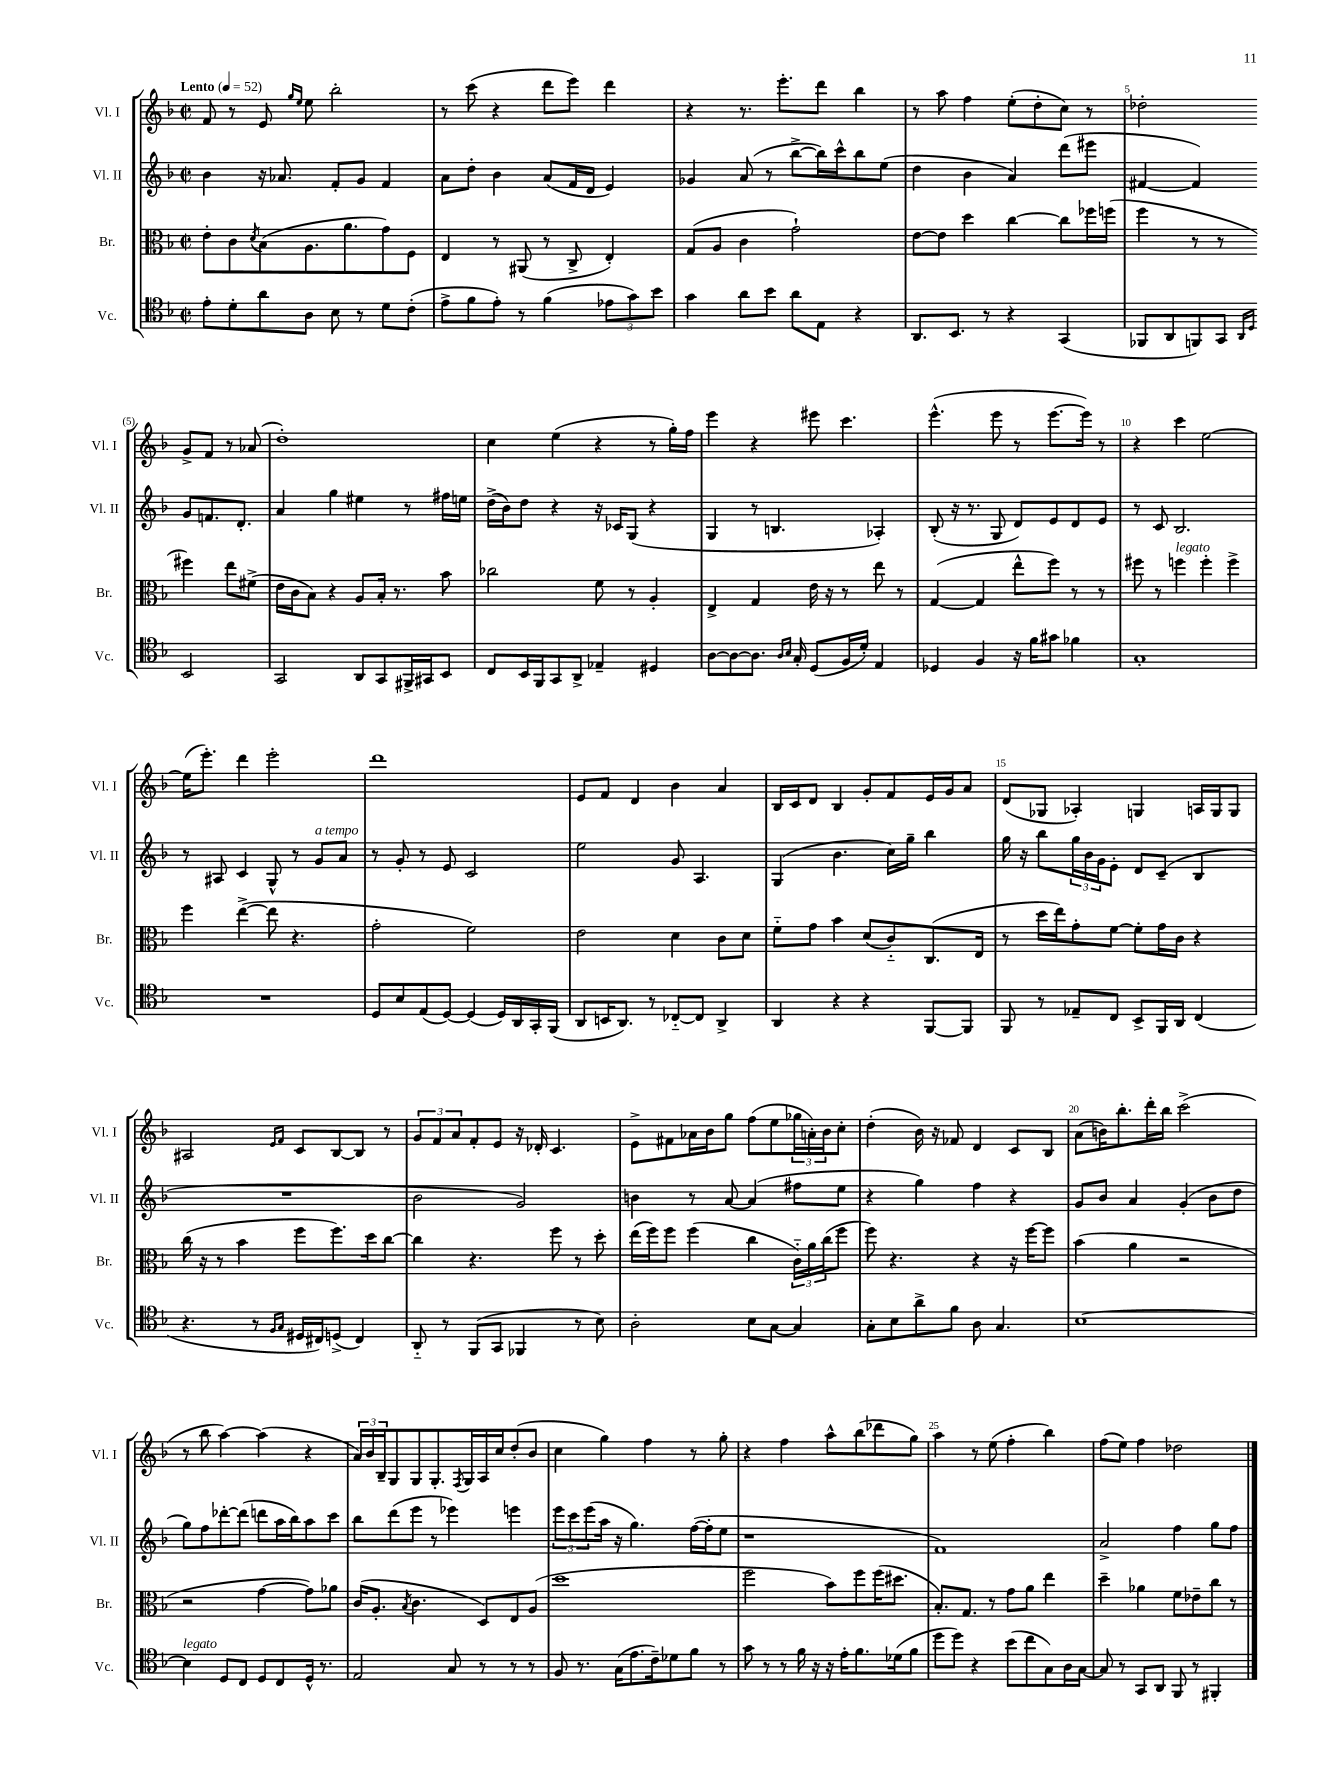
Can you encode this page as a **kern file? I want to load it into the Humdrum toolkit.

**kern	**kern	**kern	**kern
*staff4	*staff3	*staff2	*staff1
*clefC4	*clefC3	*clefG2	*clefG2
*k[b-]	*k[b-]	*k[b-]	*k[b-]
*M2/2	*M2/2	*M2/2	*M2/2
*met(c|)	*met(c|)	*met(c|)	*met(c|)
*MM52	*MM52	*MM52	*MM52
8e'	8e'	4b-	8f
8d'	8c	.	8r
.	8qd	.	.
8a	(8B-	16r	8e
.	.	8.a-	.
.	.	.	16qqgg
.	.	.	16qqee
8A	8.A	.	8ee
8B-	.	8f'	2bb-'
.	8.a	.	.
8r	.	8g	.
8d	8g)	4f	.
(8c'	8F	.	.
=	=	=	=
8e^	4E	8a	8r
8f	.	8dd'	(8ccc
8e')	8r	4b-	4r
8r	(8AA#	.	.
(4f	8r	(8a	8ddd
.	8C^	16f	8eee)
.	.	16d	.
12e-	4E')	4e)	4ddd
12g)	.	.	.
12b-	.	.	.
=	=	=	=
4g	(8G	4g-	4r
.	8A	.	.
8a	4c	(8a	8.r
8b-	.	8r	.
.	.	.	8.eee'
8a	2g`)	[8bb-^	.
8E	.	16bb-])	8ddd
.	.	16ccc^^	.
4r	.	8bb-	4bb-
.	.	(8ee	.
=	=	=	=
8.AA	[8e	4dd	8r
.	8e]	.	8aa
8.BB-	.	.	.
.	4dd	4b-	4ff
8r	.	.	.
4r	[4cc	4a)	(8ee'
.	.	.	8dd'
(4GG	8cc]	(8ddd	8cc)
.	16ff-	8eee#	8r
.	(16ff	.	.
=	=	=	=
8FF-	4ff	[4f#	2dd-'
8AA	.	.	.
8FF)	8r	4f#])	.
8GG	8r	.	.
16qqAA	.	.	.
16qqD	.	.	.
2BB-	4ff#)	8g	8g^
.	.	8.f	8f
.	8ee	.	8r
.	.	8.d'	.
.	(8f#^	.	(8a-
=	=	=	=
2GG	16e	4a	1dd')
.	16c	.	.
.	8B-)	.	.
.	4r	4gg	.
8AA	8A	4ee#	.
8GG	16B-'	.	.
.	8.r	.	.
16FF#^	.	8r	.
16GG#	.	.	.
8BB-	8b-	16ff#	.
.	.	16ee	.
=	=	=	=
8C	2cc-	(16dd^	4cc
.	.	16b-)	.
16BB-	.	8dd	.
16FF	.	.	.
8GG	.	4r	(4ee
8AA^	.	.	.
4E-~	8f	16r	4r
.	.	16c-	.
.	8r	(8G	.
4D#	4A'	4r	8r
.	.	.	16gg')
.	.	.	16ff
=	=	=	=
[8A	4E^	4G	4eee
8A_	.	.	.
8.A]	4G	8r	4r
.	.	4.B	.
16qqA	.	.	.
16qqB-	.	.	.
16G'	.	.	.
(8D	16e	.	8eee#
.	16r	.	.
16F	8r	.	4.ccc
16d')	.	.	.
4E	8ee	4A-')	.
.	8r	.	.
=	=	=	=
4D-	([4G	(8B-'	(4.eee^^
.	.	16r	.
.	.	8.r	.
4F	4G]	.	.
.	.	8G	8eee
16r	8ee^^	8d)	8r
16f	.	.	.
8g#	8ff)	8e	[8.eee
4f-	8r	8d	.
.	.	.	16eee])
.	8r	8e	8r
=	=	=	=
1G'	8ff#	8r	4r
.	8r	8c	.
.	4ff	2.B-	4ccc
.	4ff'	.	[2ee
.	4ff^	.	.
=	=	=	=
1r	4ff	8r	(16ee]
.	.	.	8.eee')
.	.	8A#	.
.	([4ee^	4c	4ddd
.	8ee]	8G^^	2eee'
.	4.r	8r	.
.	.	8g	.
.	.	8a	.
=	=	=	=
8D	2g'	8r	1ddd
8B-	.	8g'	.
(8E	.	8r	.
[8D)	.	8e	.
(4D]	2f)	2c	.
16D)	.	.	.
16AA	.	.	.
16GG'	.	.	.
(16FF	.	.	.
=	=	=	=
8AA	2e	2ee	8e
16BB	.	.	8f
8.AA)	.	.	.
.	.	.	4d
8r	.	.	.
[8C-'~	4d	8g	4b-
8C-]	.	4.A	.
4AA^	8c	.	4a
.	8d	.	.
=	=	=	=
4AA	8f'~	(4G	16B-
.	.	.	16c
.	8g	.	8d
4r	4b-	4.b-	4B-
4r	(8d	.	8g'
.	8c'~)	16cc)	8f
.	.	16gg~	.
[8FF	(8.C	4bb-	16e
.	.	.	16g
8FF]	.	.	8a
.	16E	.	.
=	=	=	=
8FF	8r	16gg	(8d
.	.	16r	.
8r	16dd	8bb-	8G-
.	16ee)	.	.
8E-~	8g'	24gg	4A-')
.	.	24b-	.
.	.	24g	.
8C	[8f	8e'	.
8BB-^	8f']	8d	4G
16FF	16g	(8c~	.
16AA	16c	.	.
(4C	4r	4B-	16A
.	.	.	16G
.	.	.	8G
=	=	=	=
4.r	(16cc	1r	2A#
.	16r	.	.
.	8r	.	.
.	4b-	.	.
8r	.	.	.
16qqF	.	.	16qqe
16qqG	.	.	16qqf
16D#	8ff	.	8c
16C#)	.	.	.
(8D^	8.ff)	.	[8B-
4C#)	.	.	8B-]
.	16dd	.	.
.	[8cc	.	8r
=	=	=	=
8AA'~	4cc]	2b-	12g
.	.	.	12f
8r	.	.	.
.	.	.	12a
(8FF	4.r	.	8f'
8GG	.	.	8e
4FF-	.	2g)	16r
.	.	.	16d-'
.	8ff	.	4.c
8r	8r	.	.
8B-)	8dd'	.	.
=	=	=	=
2A'	(16ee	4b	8e^
.	16ff)	.	.
.	8ff	.	8f#
.	(4ff	8r	16a-
.	.	.	16b-
.	.	[8a	8gg
8B-	4cc	(4a]	(8ff
[8G	.	.	8ee
4G]	24c'~)	8ff#	24gg-
.	24a	.	24a')
.	(24cc	.	24b-
.	8ff	8ee	8cc'
=	=	=	=
8G'	8ff)	4r	(4dd'
8B-	4.r	.	.
8a^	.	4gg)	16b-)
.	.	.	16r
8f	.	.	8f-
8A	4r	4ff	4d
4.G	.	.	.
.	16r	4r	8c
.	[16ff	.	.
.	8ff]	.	8B-
=	=	=	=
[1B-	(4b-	8g	(8a
.	.	8b-	16b)
.	.	.	8.bb-'
.	4a	4a	.
.	.	.	16ddd'
.	.	.	16bb-
.	2r	(4g'	(2ccc^
.	.	8b-	.
.	.	8dd	.
=	=	=	=
4B-]	2r	8gg)	8r
.	.	8ff	8bb-
8D	.	[8ddd-'	[4aa)
8C	.	(8ddd-]	.
8D	[4g	8ddd	(4aa]
8C	.	16aa	.
.	.	16bb-)	.
16D^^	8g])	8aa	4r
8.r	.	.	.
.	8a-	8ccc	.
=	=	=	=
2E	(16c	8bb-	24a)
.	.	.	24b-
.	8.A'	.	.
.	.	.	24B-~
.	.	(8ddd	8G
.	8qB-	.	.
.	4.c	8eee	8G
.	.	8r	8.G'
8G	.	4eee-)	.
.	.	.	8qF
.	.	.	16G
8r	8D)	.	16A
.	.	.	16cc
8r	8E	4eee	(8dd'
8r	(8A	.	8b-
=	=	=	=
8F	1dd	12eee	4cc
.	.	12ccc	.
8.r	.	.	.
.	.	(12eee	.
.	.	16aa	4gg)
(16G	.	16r	.
8.e	.	4.gg)	.
.	.	.	4ff
16c~)	.	.	.
8d-	.	.	.
8f	.	([16ff	8r
.	.	16ff']	.
8r	.	8ee	8gg'
=	=	=	=
8g	2ff	1r	4r
8r	.	.	.
8r	.	.	4ff
16f	.	.	.
16r	.	.	.
16r	8b-)	.	8aa^^
16e'	.	.	.
8.f	8ff	.	(8bb-
.	(16ff	.	8ddd-
(16d-	8.dd#	.	.
8f	.	.	8gg)
=	=	=	=
8dd	8.B-')	1f)	4aa
8dd)	.	.	.
.	8.G	.	.
4r	.	.	8r
.	8r	.	(8ee
(8b-	8g	.	4ff'
8cc	8a	.	.
8G)	4ee	.	4bb-)
16A	.	.	.
[16G	.	.	.
=	=	=	=
8G]	4dd~	2a^	(8ff
8r	.	.	8ee)
8GG	4a-	.	4ff
8AA	.	.	.
8FF	8f	4ff	2dd-
8r	8e-~	.	.
4FF#'	8cc	8gg	.
.	8r	8ff	.
==	==	==	==
*-	*-	*-	*-
